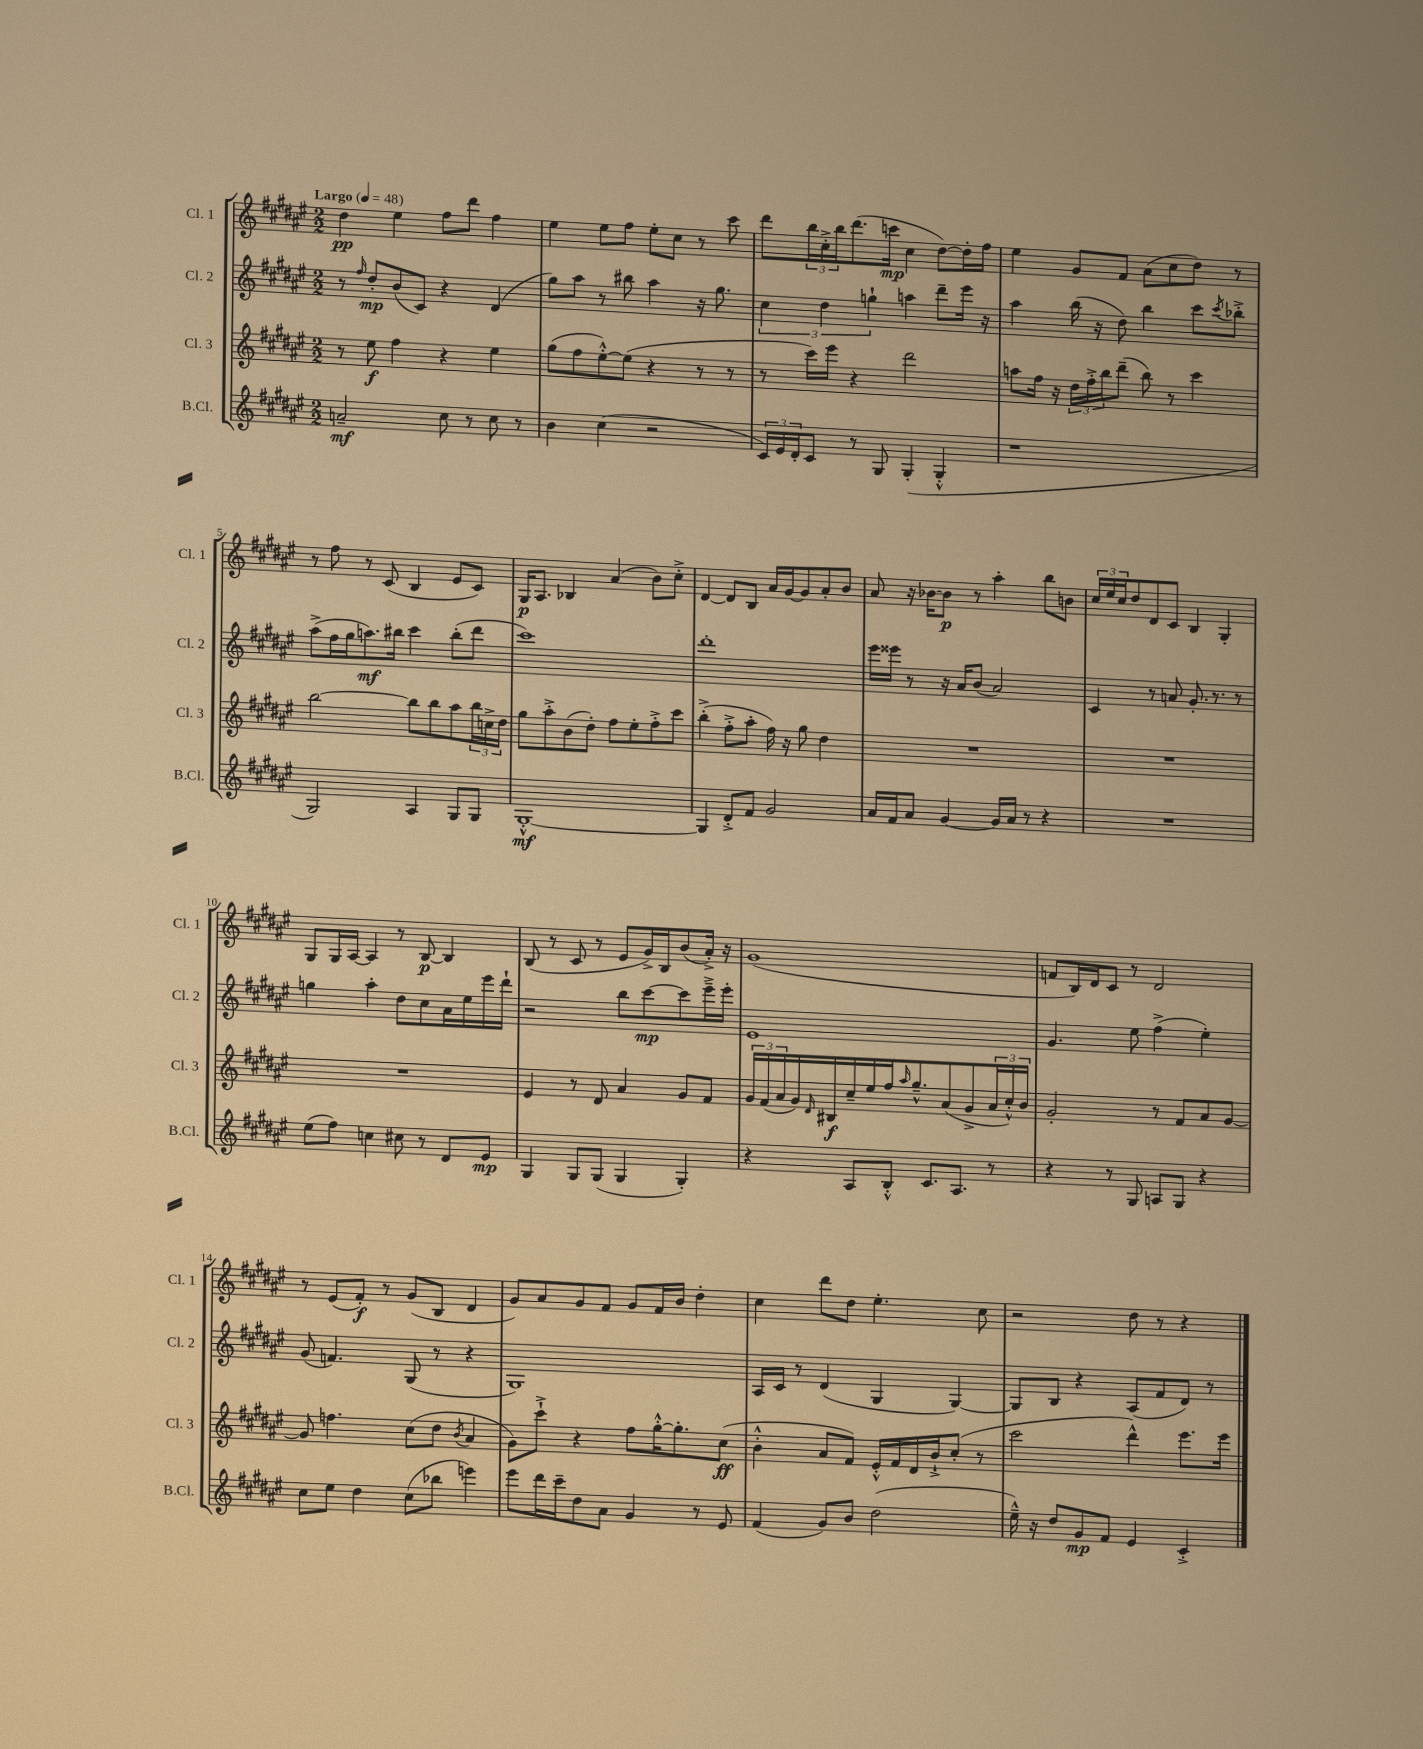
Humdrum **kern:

**kern	**kern	**kern	**kern
*staff4	*staff3	*staff2	*staff1
*clefG2	*clefG2	*clefG2	*clefG2
*k[f#c#g#d#a#e#]	*k[f#c#g#d#a#e#]	*k[f#c#g#d#a#e#]	*k[f#c#g#d#a#e#]
*M2/2	*M2/2	*M2/2	*M2/2
*MM48	*MM48	*MM48	*MM48
2a~	8r	8r	4dd#
.	.	16qqff#	.
.	8ee#	8dd#'	.
.	4ff#	(8b	4ee#
.	.	8c#)	.
8cc#	4r	4r	8ff#
8r	.	.	8ddd#
8cc#	4ee#	(4d#	4ff#
8r	.	.	.
=	=	=	=
4b	(8gg#	8gg#)	4ee#
.	8ff#	8aa#	.
(4cc#	[8ee#'^^)	8r	8ee#
.	(8ee#]	8bb#	8ff#
2r	4r	4aa#	8ee#'
.	.	.	8cc#
.	8r	16r	8r
.	.	8.gg#	.
.	8r	.	8ccc#
=	=	=	=
24c#)	8r	6cc#	8ddd#
24e#	.	.	.
24d#'	.	.	.
8c#	16ccc#)	.	24bb
.	.	6dd#	24cc#'^
.	16eee#	.	.
.	.	.	24bb
8r	4r	.	(8.ddd#
.	.	6gg`	.
8G#	.	.	.
.	.	.	16ccc
(4G#'	2ddd#	4aa	4cc#
4G#'^^	.	8ddd#~	[8dd#)
.	.	16eee#	16dd#']
.	.	16r	16ff#
=	=	=	=
1r	8aa	4aa#	4ee#
.	16ff#	.	.
.	16r	.	.
.	24dd#	(16bb	8g#
.	24ff#'^	.	.
.	.	16r	.
.	24bb	.	.
.	(8ddd#~	8dd#)	8f#
.	8bb)	4bb	(8a#
.	8r	.	8cc#
.	4ccc#	8ccc#	8dd#)
.	.	8qccc#	.
.	.	8bb-'^	8r
=	=	=	=
2G#)	[2bb	(8aa#^	8r
.	.	16ff#	8ff#
.	.	16gg#	.
.	.	8.aa)	8r
.	.	.	(8c#
.	.	16bb#	.
4A#	8bb]	4ccc#	4B
.	8bb	.	.
8G#	8aa#	(8bb#'	8e#
8G#	24bb	8ddd#	8c#)
.	24cc^	.	.
.	24dd#	.	.
=	=	=	=
[1G#'^^	8gg#	1ccc#)	16G#
.	.	.	8.A#
.	8aa#'^	.	.
.	(8b	.	4B-
.	8dd#')	.	.
.	8ff#	.	(4a#
.	8ee#'	.	.
.	8ff#'^	.	8b)
.	8ccc#	.	8cc#'^
=	=	=	=
4G#]	(4bb'^	1ddd#'	[4d#
8d#'^	8ff#'^	.	8d#]
8f#	8aa#'	.	8B
2g#	16ff#)	.	16a#
.	16r	.	[16g#
.	8gg#	.	8g#]
.	4dd#	.	8a#'
.	.	.	8b
=	=	=	=
16a#	1r	16eee#	8a#
16f#	.	16eee##	.
8a#	.	8r	16r
.	.	.	[16b-
[4g#	.	16r	8b-]
.	.	16a#	.
.	.	(8b	8r
16g#]	.	2a#)	4aa#'
16a#	.	.	.
8r	.	.	.
4r	.	.	8bb
.	.	.	8b
=	=	=	=
1r	1r	4c#	24cc#
.	.	.	24ee#
.	.	.	24cc#
.	.	.	8dd#
.	.	8r	8d#
.	.	8a	8c#
.	.	8.g#'	4B
.	.	8.r	.
.	.	.	4G#'
.	.	8r	.
=	=	=	=
(8ee#	1r	4gg	8G#
8ff#)	.	.	16G#
.	.	.	[16A#
4cc	.	4aa#'	4A#]
8cc#	.	8dd#	8r
8r	.	8cc#	[8B
8d#	.	16a#	4B]
.	.	16ee#	.
8e#	.	16eee#	.
.	.	16ddd#`	.
=	=	=	=
4G#	4e#	2r	(8B
.	.	.	8r
8G#	8r	.	8c#
(8G#	8d#	.	8r
4G#	4a#	8bb	8e#
.	.	[8ccc#	16g#^)
.	.	.	16B
4G#')	8g#	8ccc#]	(8b
.	8f#	16eee#~^	16a#'^)
.	.	16eee#'	16r
=	=	=	=
4r	24g#	1e#	(1g#
.	(24f#	.	.
.	24a#	.	.
.	16g#)	.	.
.	16qqd#	.	.
.	16B#	.	.
8A#	16cc#~	.	.
.	16ee#	.	.
8B'^^	16ff#	.	.
.	16qqaa#	.	.
.	8.gg#~^^	.	.
8.c#	.	.	.
.	(8a#	.	.
8.A#	.	.	.
.	8g#^	.	.
8r	24a#	.	.
.	24cc#'^^)	.	.
.	24b	.	.
=	=	=	=
4r	2g#'	4.g#	8f
.	.	.	16B)
.	.	.	16d#
8r	.	.	8c#
8G#	.	8ee#	8r
8A	8r	(4ff#^	2d#
8G#	8f#	.	.
4r	8a#	4ee#')	.
.	[8g#	.	.
=	=	=	=
8cc#	8g#]	(8g#	8r
8ee#	4.ff	4.f)	(8e#
4dd#	.	.	8f#')
.	.	.	8r
(8cc#	(8cc#	(8G#	(8g#
8bb-	8dd#	8r	8B
.	8qb	.	.
4eee)	4a#	4r	4d#
=	=	=	=
8eee#	8g#)	1G#)	8g#)
16ddd#	8ccc#`^	.	8a#
16ccc#~	.	.	.
8dd#	4r	.	8g#
8a#	.	.	8f#
4g#	8ff#	.	8g#
.	[16gg#'^^	.	16f#
.	8.gg#']	.	16b
8r	.	.	4dd#'
8e#	(8cc#	.	.
=	=	=	=
(4f#	4b'^^	16A#	4cc#
.	.	16c#	.
.	.	8r	.
8g#)	8a#	(4d#	8ddd#
8b	8f#)	.	8dd#
(2dd#	16e#'^^	4G#	4.ee#'
.	16f#	.	.
.	16d#	.	.
.	16b`^	.	.
.	(8cc#'	[4G#)	.
.	8r	.	8cc#
=	=	=	=
16ee#~^^)	2ccc#	8G#]	2r
16r	.	.	.
8dd#	.	8B	.
8g#	.	4r	.
8f#	.	.	.
4e#	4ddd#^^)	(8A#	8dd#
.	.	8f#	8r
4c#'^	8.eee#	8d#)	4r
.	.	8r	.
.	16eee#	.	.
==	==	==	==
*-	*-	*-	*-
